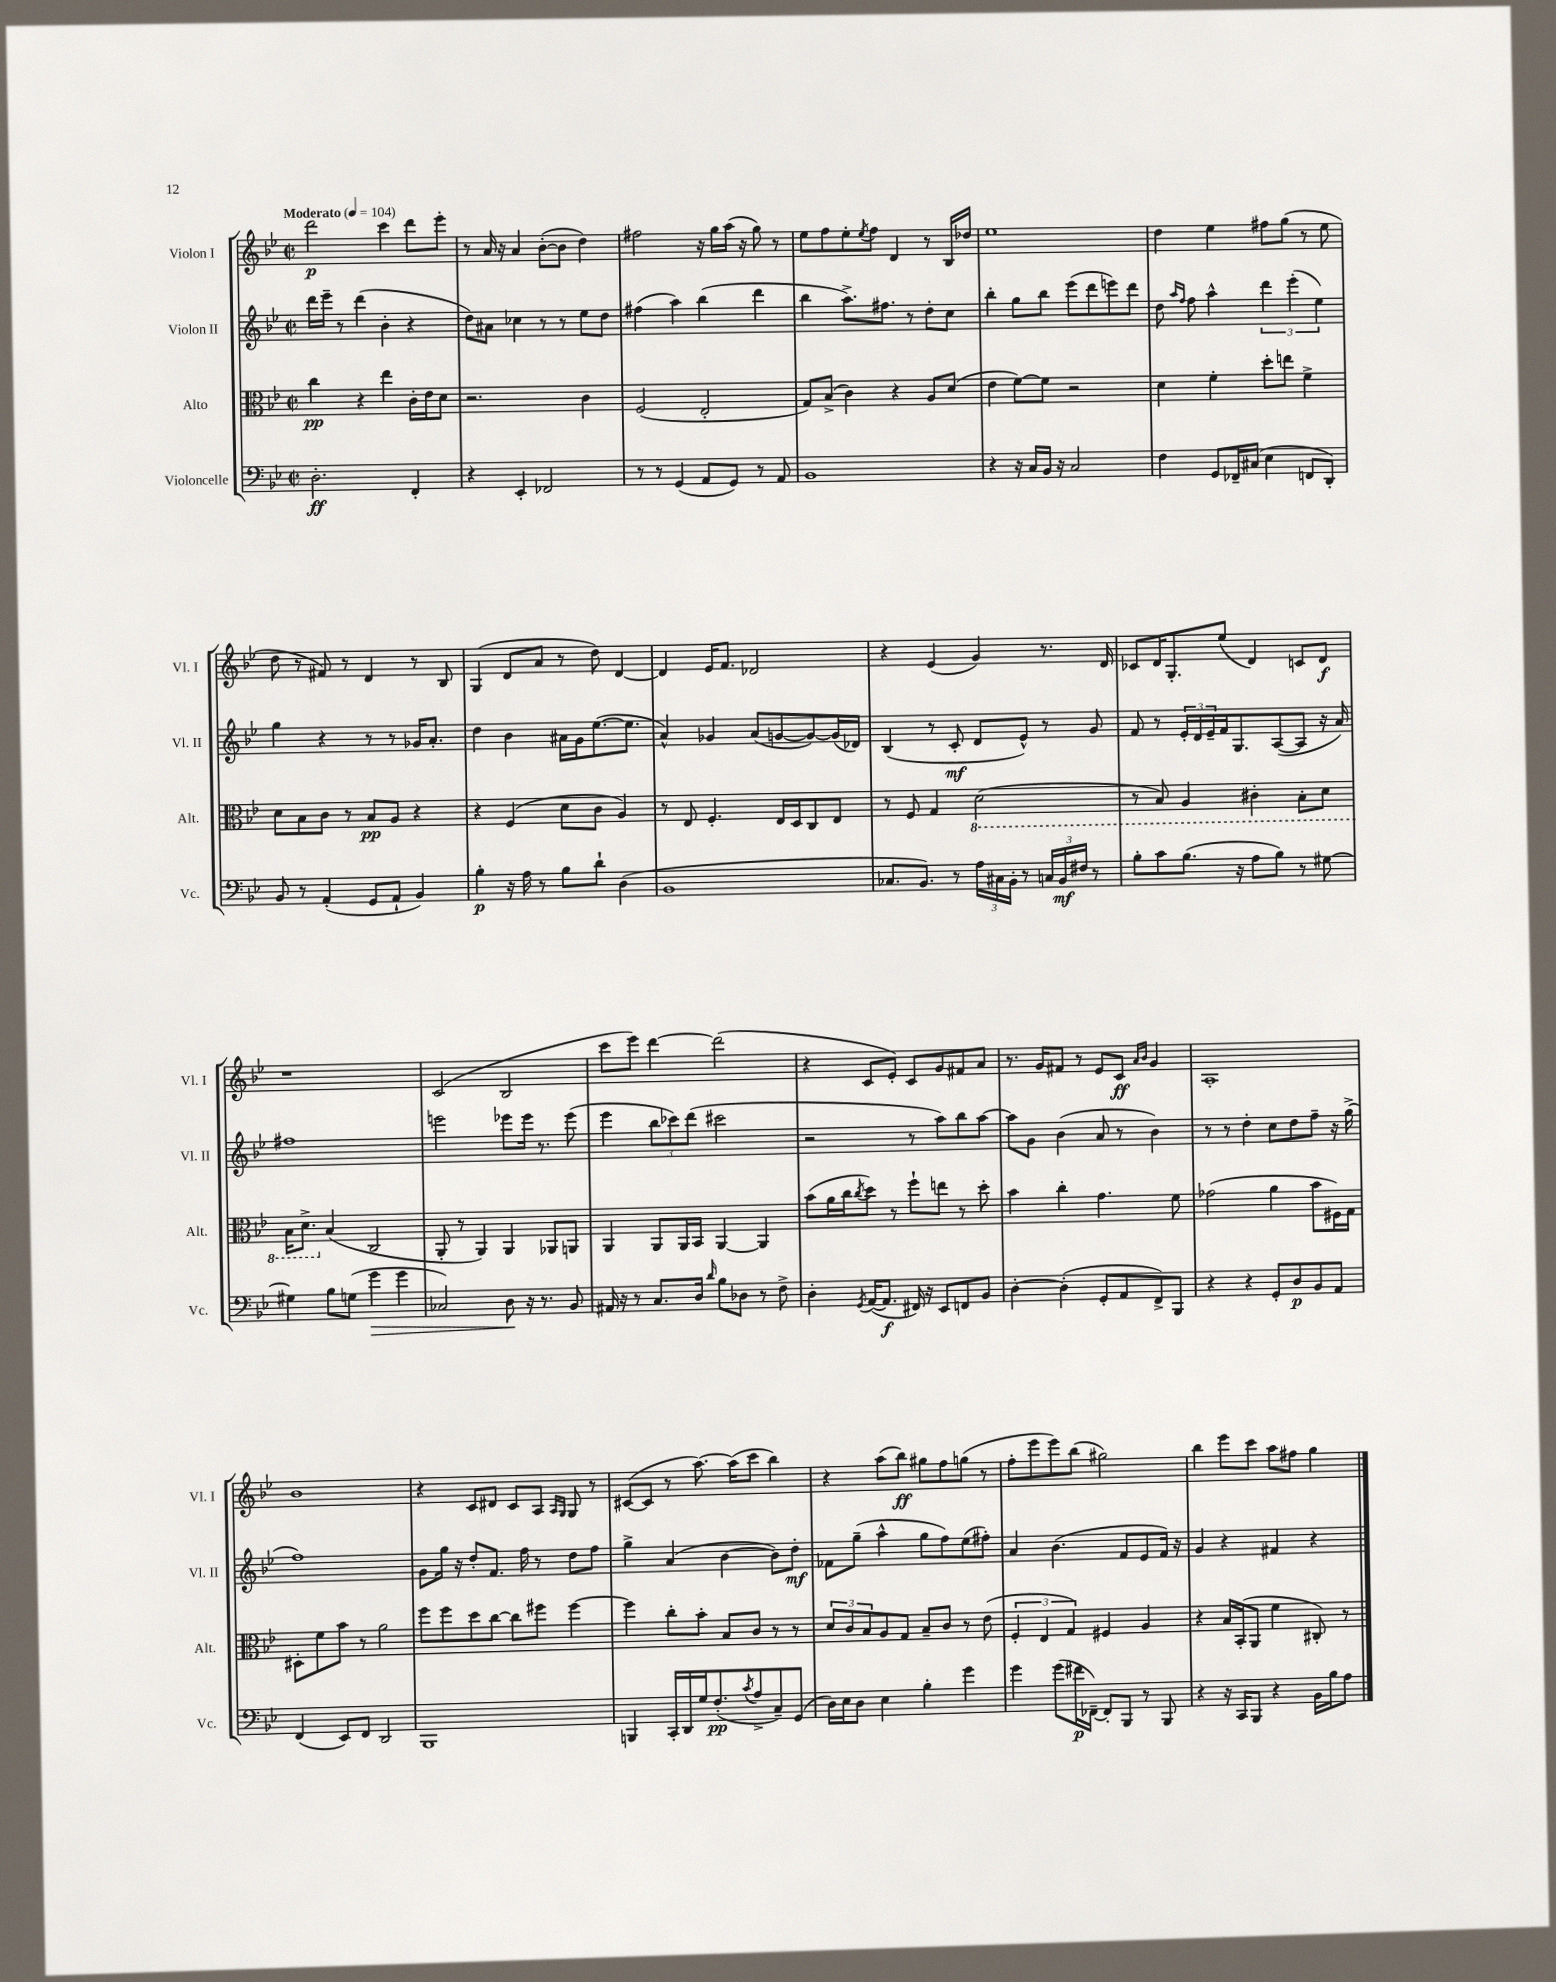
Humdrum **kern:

**kern	**kern	**kern	**kern
*staff4	*staff3	*staff2	*staff1
*clefF4	*clefC3	*clefG2	*clefG2
*k[b-e-]	*k[b-e-]	*k[b-e-]	*k[b-e-]
*M2/2	*M2/2	*M2/2	*M2/2
*met(c|)	*met(c|)	*met(c|)	*met(c|)
*MM104	*MM104	*MM104	*MM104
2.D'	4cc	16ddd	2ddd
.	.	16eee-~	.
.	.	8r	.
.	4r	(4ddd	.
.	4ee-	4b-'	4ccc
4FF'	16c'	4r	8ddd
.	16e-	.	.
.	8d	.	8eee-'
=	=	=	=
4r	2.r	8dd)	8r
.	.	8a#	16a
.	.	.	16r
4EE-'	.	4cc-	4a
2FF-	.	8r	([8b-'
.	.	8r	8b-]
.	4c	8ee-	4dd)
.	.	8dd	.
=	=	=	=
8r	(2F	(4ff#	2ff#
8r	.	.	.
(4GG	.	4aa)	.
8AA	2E-'	(4bb-	16r
.	.	.	16gg
8GG)	.	.	(16aa
.	.	.	16r
8r	.	4ddd	8gg)
8AA	.	.	8r
=	=	=	=
1BB-	8G)	4bb-	8ee-
.	(8B-^	.	8ff
.	4c)	8.aa^)	8ee-'
.	.	.	8qee-
.	.	.	8ff
.	.	8.ff#	.
.	4r	.	4d
.	.	8r	.
.	8A	8dd'	8r
.	(8d	8cc	16B-
.	.	.	16dd-
=	=	=	=
4r	4e-	4bb-'	1ee-
16r	[8f)	8gg	.
16C	.	.	.
16BB-	8f]	8bb-	.
16r	.	.	.
2C	2r	(8eee-	.
.	.	8ddd	.
.	.	8eee)	.
.	.	8ddd	.
=	=	=	=
4F	4d	8dd	4dd
.	.	16qqaa	.
.	.	16qqff	.
.	.	8ff	.
8GG	4f'	4aa^^	4ee-
16FF-~	.	.	.
(16C#	.	.	.
4E-	8dd'	6ddd	8ff#
.	8ee	.	(8gg
.	.	(6eee-'	.
8FF	4f^	.	8r
.	.	6ee-)	.
8DD')	.	.	8ee-
=	=	=	=
8BB-	8d	4gg	8dd
8r	8B-	.	8r
(4AA'	8c	4r	8f#)
.	8r	.	8r
8GG	8B-	8r	4d
8AA`	8A	8r	.
4BB-)	4r	16g-	8r
.	.	8.a'	.
.	.	.	8B-
=	=	=	=
4B-'	4r	4dd	(4G
16r	(4F	4b-	8d
16A	.	.	.
8r	.	.	8a
8B-	8d	16a#	8r
.	.	16g	.
8d`	8c	([8.ee-	8dd)
(4D	4A)	.	[4d
.	.	8.ee-]	.
=	=	=	=
1BB-	8r	4a^^)	4d]
.	8E-	.	.
.	4.F'	4g-	16e-
.	.	.	8.f
.	.	(8a	2d-
.	16E-	[8g	.
.	16D	.	.
.	8C	8g_)	.
.	8E-	(16g]	.
.	.	16d-)	.
=	=	=	=
8.C-	8r	(4B-	4r
.	8F	.	.
8.BB-)	.	.	.
.	4G	8r	(4e-
8r	.	8c'	.
24A	(2D	8d	4g)
24C#	.	.	.
24BB-'	.	.	.
8r	.	8e-^^)	.
24C	.	8r	8.r
24BB-	.	.	.
24F#	.	.	.
8r	.	8g	.
.	.	.	16d
=	=	=	=
8B-'	8r	8f	8c-
8c	8BB-)	8r	16d
.	.	.	8.G'
(8.B-	4AA	24e-'	.
.	.	24d	.
.	.	24e-~	.
.	.	16f	(8ee-
16r	.	8.G	.
8A	4C#'	.	4d)
8B-)	.	([8A	.
8r	8BB-'	8A]	8c
[8G#	8D	16r	8d
.	.	16a)	.
=	=	=	=
4G#]	16BB-	1ff#	1r
.	8.D^	.	.
8B-	(4B-	.	.
(8G	.	.	.
4g	2C	.	.
4g	.	.	.
=	=	=	=
2C-)	8AA'	2eee	(2c
.	8r	.	.
.	4AA)	.	.
8D	4AA	8eee-	2B-
16r	.	16eee-	.
8.r	.	8.r	.
.	8AA-	.	.
8BB-	8AA	(8eee-	.
=	=	=	=
16AA#	4AA	4eee-	8ccc
16r	.	.	.
8r	.	.	8eee-)
8.C	8AA	12bb-	[4ddd
.	.	12ccc-)	.
.	16AA	.	.
.	.	(12ddd	.
16D	16BB-	.	.
16qqd	.	.	.
8B-	[4AA	2ccc#	(2ddd]
8D-	.	.	.
8r	4AA]	.	.
8F^	.	.	.
=	=	=	=
4D'	(8b-	2r	4r
.	16a	.	.
.	16cc	.	.
8qGG	8qcc	.	.
([16AA	8dd)	.	8c
8.AA]	.	.	.
.	8r	.	8e-')
16FF#)	8ff`	8r	8c
16r	.	.	.
8EE-	8ee	8aa)	8g
8FF	8r	8bb-	8f#
8BB-	8dd'	[8aa	8a
=	=	=	=
[4D'	4b-	8aa]	8.r
.	.	8g	.
.	.	.	16g
(4D']	4cc'	(4b-	8f#
.	.	.	8r
8GG'	4.g	8a	8e-
8AA	.	8r	8c
.	.	.	16qqa
.	.	.	16qqb-
8FF^)	.	4b-)	4g
8BBB-	8f	.	.
=	=	=	=
4r	(2g-	8r	1A'
.	.	8r	.
4r	.	4dd'	.
8GG'	4a	8cc	.
8D	.	8dd	.
8BB-	8b-	8ff~	.
8AA	16F#)	16r	.
.	16G	(16gg^	.
=	=	=	=
(4FF	8D#'	1ff)	1b-
.	8f	.	.
8EE-)	8b-	.	.
8FF	8r	.	.
2DD	2a	.	.
=	=	=	=
1BBB-	8ff	8g	4r
.	8ff	16gg	.
.	.	16r	.
.	8dd	8dd'	8c
.	[8cc	8.f	8d#
.	8cc]	.	8c
.	.	16ff	.
.	8ff#	8r	8A
.	.	.	16qqA
.	.	.	16qqG
.	[4ff#	8dd	8G
.	.	8ff	8r
=	=	=	=
4BBB	4ff#]	4gg^	([8c#
.	.	.	8c#]
16CC'	8cc'	(4a	8r
16DD	.	.	.
16G	8b-'	.	[8.aa)
(8.F'	.	.	.
.	8B-	[4b-	.
.	.	.	(16aa]
8qc	.	.	.
8A^	8c	.	8ccc
8C~)	8r	8b-])	4bb-)
(8GG	8r	8dd'	.
=	=	=	=
16D)	12d	8f-	4r
16E-	.	.	.
.	12c	.	.
8D	.	(8gg~	.
.	12B-	.	.
4E-	8A	4aa^^	(8aa
.	8G	.	8bb-)
4B-'	8B-~	8gg	8gg#
.	8c	8ff)	8ff
4g	8r	(8ee-	(8gg
.	(8e-	8ff#')	8r
=	=	=	=
4g	6F'	4a	8ff'
.	.	.	8eee-
.	6E-	.	.
(8g	.	(4.b-	8eee-)
.	6G)	.	.
16f#	.	.	(8bb-
[16FF-~)	.	.	.
8FF-']	4F#	.	2gg#)
8BBB-	.	8f	.
8r	4A	8e-	.
8BBB-	.	16f)	.
.	.	16r	.
=	=	=	=
4r	4r	4g	4bb-
16r	16B-	4r	8eee-
16CC	(16BB-'	.	.
8BBB-	8AA	.	8ccc
4r	4f	4f#	8aa
.	.	.	8ff#
16BB-	8C#')	4r	4gg
16B-	.	.	.
8A	8r	.	.
==	==	==	==
*-	*-	*-	*-
